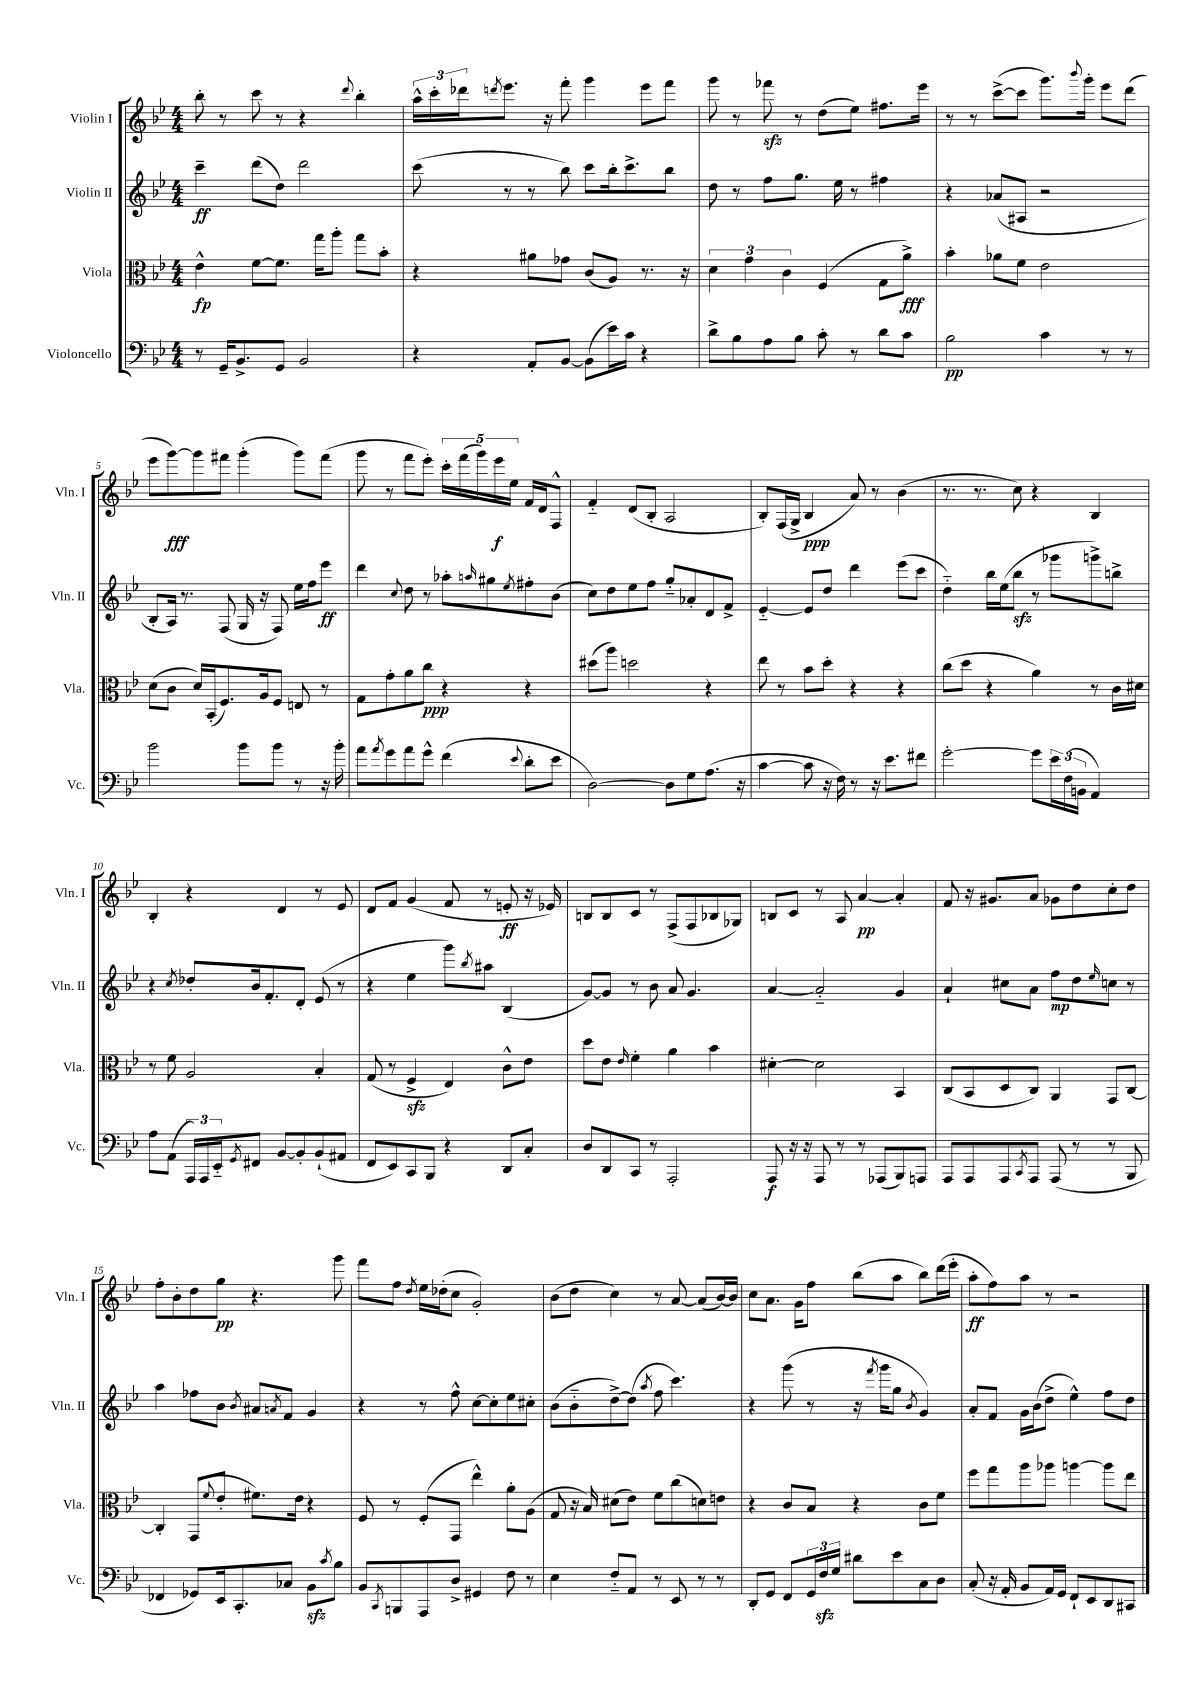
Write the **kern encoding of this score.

**kern	**kern	**kern	**kern
*staff4	*staff3	*staff2	*staff1
*clefF4	*clefC3	*clefG2	*clefG2
*k[b-e-]	*k[b-e-]	*k[b-e-]	*k[b-e-]
*M4/4	*M4/4	*M4/4	*M4/4
8r	4e-^^	4ccc~	8bb-'
16GG~	.	.	8r
8.BB-^	.	.	.
.	[8f	(8ddd	8ccc
8GG	8.f]	8dd)	8r
2BB-	.	2ddd	4r
.	16gg	.	.
.	8aa'	.	.
.	.	.	8qqddd
.	8gg	.	4bb-'
.	8b-'	.	.
=	=	=	=
4r	4r	(8ccc	24aa^^
.	.	.	24ccc'
.	.	.	24ddd-
.	.	.	8qddd
.	.	8r	8.eee-
8AA'	8a#	8r	.
.	.	.	16r
[8BB-	8g-	8bb-)	8fff'
(8BB-]	(8c	8ccc	4ggg
16e-)	8A)	16bb-'	.
16c	.	8.ccc^	.
4r	8.r	.	8eee-
.	.	8bb-	8fff
.	16r	.	.
=	=	=	=
8d^	6d	8dd	8ggg
8B-	.	8r	8r
.	6g	.	.
8A	.	8ff	8fff-
.	6c	.	.
8B-	.	8.gg	8r
8c'	(4F	.	(8dd
.	.	16ee-	.
8r	.	8r	8ee-)
8d	8G	4ff#	8.ff#
8c	8a^)	.	.
.	.	.	16eee-
=	=	=	=
2B-	4b-'	4r	8r
.	.	.	8r
.	8a-	(8a-	([8ccc^
.	8f	8A#	8ccc]
4c	2e-	2r	8.ggg)
.	.	.	8qqbbb-
.	.	.	16ggg'
8r	.	.	8eee-
8r	.	.	(8ddd
=	=	=	=
2b-	(8d	8B-'	8eee-
.	8c	16A)	[8ggg)
.	.	8.r	.
.	16d)	.	8ggg]
.	(16BB-'	.	.
.	8.F)	(8F	8fff#
8b-	.	16G	(4ggg'
.	16A	16r	.
8b-	8F	8F)	.
8r	8E	16ee-	8ggg)
.	.	16ff	.
16r	8r	8eee-	(8fff#
16b-'	.	.	.
=	=	=	=
8a	8G	4ddd	8ggg
8qa	.	.	.
8g	8g'	.	8r
.	.	8qqcc	.
8a	8a	8dd	8fff
8g^^	8cc	8r	8eee-')
(4f	4r	8aa-'	20ccc'
.	.	.	(20fff
.	.	.	20ggg)
.	.	16qqaa	.
.	.	8gg#	.
.	.	.	20eee-
.	.	.	20ee-
8qqe-	.	8qee-	.
8d'	4r	8ff#'	16f
.	.	.	16d
8e-	.	(8b-	8F^^
=	=	=	=
[2D)	(8dd#	8cc)	4f'~
.	8aa)	8dd	.
.	2dd	8ee-	(8d
.	.	8ff	8B-'
8D]	.	8gg'~	2A
8G	.	8a-'	.
(8.A	4r	8d	.
.	.	8f^	.
16r	.	.	.
=	=	=	=
[4c	8ee-	[4e-'~	8B-')
.	8r	.	(16F
.	.	.	16G^
8c]	8b-	8e-]	4B-
16r	8dd'	8dd	.
16F)	.	.	.
8r	4r	4ddd	8a)
16r	.	.	8r
8.e-	.	.	.
.	4r	(8eee-	(4b-
8f#	.	8ccc	.
=	=	=	=
[2g'	(8cc	4dd'~)	8.r
.	8dd	.	.
.	.	.	8.r
.	4r	16bb-	.
.	.	(16ee-	.
.	.	8bb-	8cc)
8g]	4a)	8r	4r
24e-	.	8ggg-	.
(24F	.	.	.
24BB	.	.	.
4AA)	8r	8ggg^)	4B-
.	16c	8bb^	.
.	16d#	.	.
=	=	=	=
8A	8r	4r	4B-'
(8AA	8f	.	.
.	.	8qcc	.
24AAA)	2A	8dd-'	4r
24AAA	.	.	.
24EE-'~	.	.	.
8qGG	.	.	.
8FF#	.	16b-	.
.	.	8.f'	.
[8BB-	.	.	4d
8BB-']	.	8d'	.
(8BB-`	4B-'	(8e-	8r
8AA#	.	8r	8e-
=	=	=	=
8FF	(8G	4r	8d
8EE-)	8r	.	8f
8CC	4F^	4ee-	(4g
8BBB-	.	.	.
4r	4E-)	8ggg)	8f
.	.	8qbb-	.
.	.	8aa#	8r
8DD	8c^^	(4B-	8e'
8C'	8e-	.	16r
.	.	.	16e-)
=	=	=	=
8D	8dd	[8g)	8B
8DD	8e-	8g]	8B
.	16qqe-	.	.
8CC	4f'	8r	8c
8r	.	8b-	8r
2AAA'	4a	8a	(8F^
.	.	4.g	8F
.	4b-	.	8B-
.	.	.	8G-)
=	=	=	=
8AAA	[4d#'	[4a	8B
16r	.	.	8c
16r	.	.	.
8AAA	2d#]	2a'~]	8r
8r	.	.	8A
8r	.	.	[4a
(8AAA-	.	.	.
8BBB-)	4BB-	4g	4a']
8AAA	.	.	.
=	=	=	=
8AAA	(8C	4a`	8f
8AAA	8BB-	.	16r
.	.	.	8.g#
8AAA	8D	8cc#	.
8qCC	.	.	.
8AAA	8C)	8a	8a
(8AAA	4AA	8ff	8g-
8r	.	8dd	8dd
.	.	16qqee-	.
8r	8GG	8cc	8cc'
8BBB-	[8C	8r	8dd
=	=	=	=
4FF-	4C']	4aa	8ff'
.	.	.	8b-'
8GG-)	(8GG	8ff-	8dd
.	8qqf	.	.
16EE-	8e-'	8b-	8gg
8.CC'	.	.	.
.	.	8qb-	.
.	8.f#)	8a#	4.r
.	.	8qa	.
8C-	.	8f	.
.	16e-	.	.
8BB-	4r	4g	.
8qc	.	.	.
8B-	.	.	8ggg
=	=	=	=
8BB-	8F	4r	8fff
8qCC	.	.	.
8BBB	8r	.	8ff
.	.	.	8qdd
8AAA	(8F'	8r	16ee-
.	.	.	(16dd-'
8D^	8GG	8ff^^	8cc
4GG#	4ee-^^)	[8cc	2g')
.	.	8cc']	.
8F	8a'	8ee-	.
8r	(8A	8cc#'	.
=	=	=	=
4E-	8G	(8b-	(8b-
.	16r	8b-'~	8dd
.	16B-)	.	.
8F'~	(8d#	[8dd^)	4cc)
8AA	8e-)	(8dd]	.
.	.	8qaa	.
8r	8f	8ff	8r
8EE-	(8cc	4.ccc)	[8a
8r	8d)	.	(8a]
8r	8e	.	[16b-)
.	.	.	16b-]
=	=	=	=
8DD'	4r	4r	8cc
8GG	.	.	8.a
8FF	8c	(8ggg	.
.	.	.	16g
24GG	8B-	8r	8ff
24F	.	.	.
24G	.	.	.
8d#	4r	16r	(8bb-
.	.	8qfff	.
.	.	16ggg	.
8e-	.	8gg	8aa
.	.	8qb-	.
8C	8c	4g)	8bb-)
8D	8f	.	(16ddd
.	.	.	16eee-'
=	=	=	=
(8C'	8ff	8a'	8aa'
16r	8gg	8f	8ff)
16AA'	.	.	.
8BB-	8aa	16g	8aa
.	.	(16b-	.
16AA)	8aa-	8dd^	8r
16GG	.	.	.
8FF`	[4aa	4ee-^^)	2r
8EE-	.	.	.
8DD	8aa]	8ff	.
8CC#	8ee-	8dd	.
==	==	==	==
*-	*-	*-	*-
